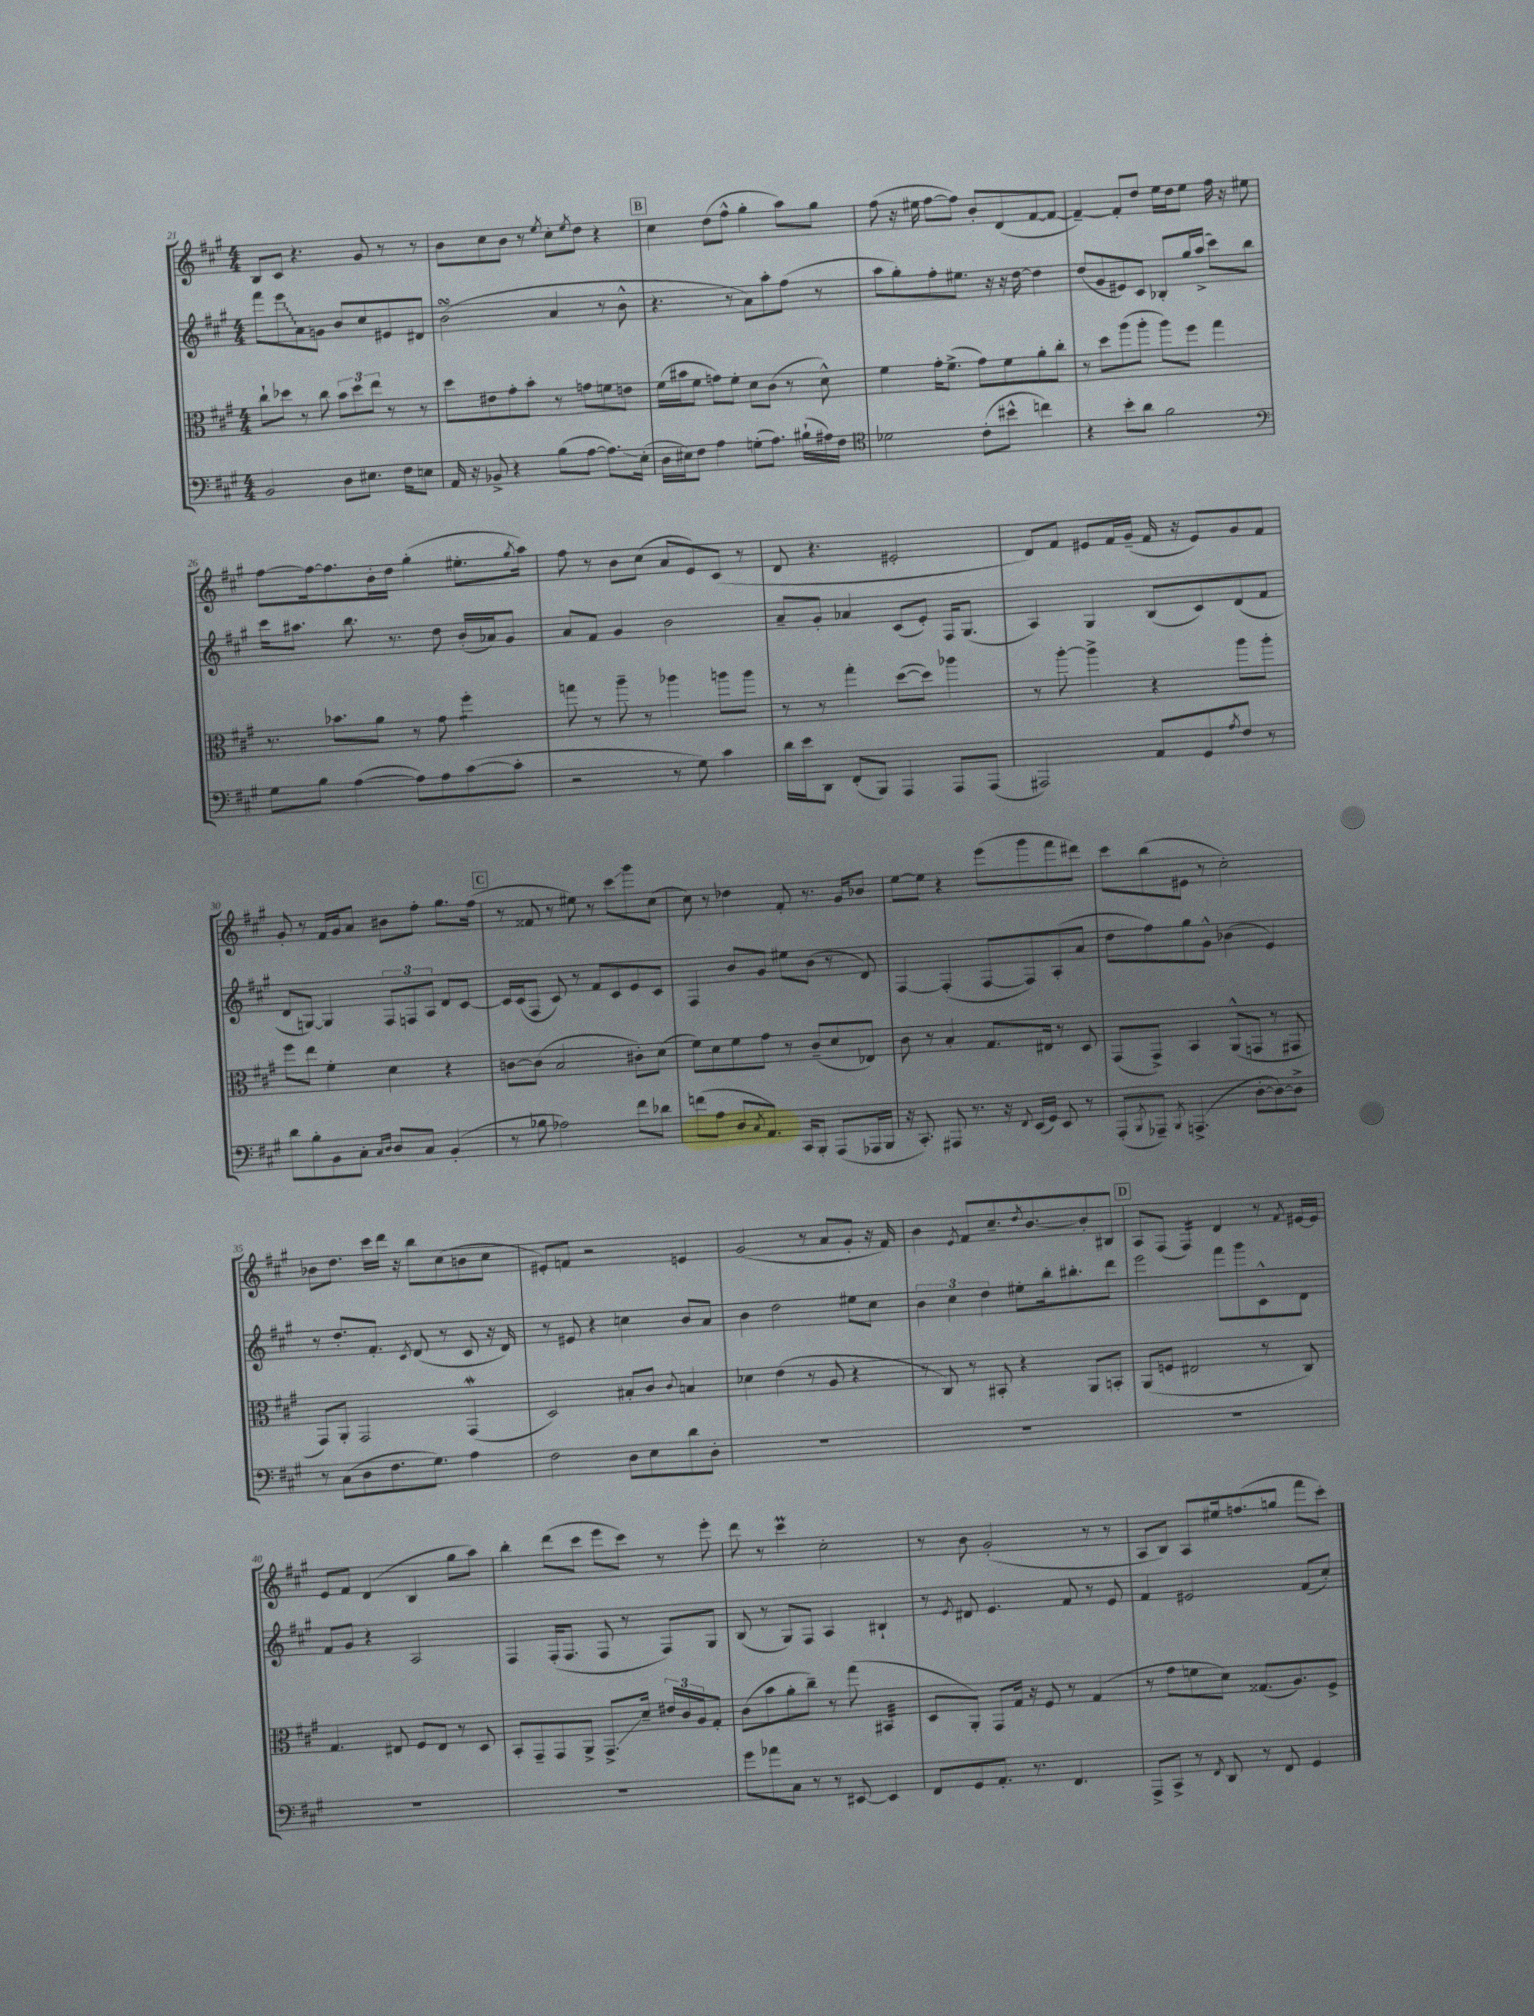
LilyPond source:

<<
\new StaffGroup <<
\new Staff = "s0" {
    \clef treble \key a \major \numericTimeSignature \time 4/4
    b8 cis'8 r4. gis'8 r8 r8 |
    b'8 cis''8 b'8 r8 \acciaccatura { e''8 } cis''8-. \acciaccatura { e''8 } d''8 r4 |
    \mark \markup { \box "B" } cis''4 d''8( fis''8-^ gis''4-. a''8) gis''8 |
    fis''8( r16 eis''16 fis''8~ fis''8) b'8-. d'8( fis'8~ fis'8~ |
    fis'4~--) fis'8-. d''8 e''16 d''16 e''8 fis''16 r16 eis''8 |
    fis''8~ fis''16~ fis''8. b'16-. d''16 gis''4-.( eis''8.-. \acciaccatura { gis''8 } a''16) |
    fis''8 r8 b'8 cis''8( a'8 e'8) cis'8( r8 |
    d'8 r4. eis'2-. |
    d'8) fis'8 eis'8 fis'16 gis'16--( fis'16 r16 eis'8) gis'8 fis'8 |
    gis'8-. r8 fis'16 gis'16 a'8 bis'8 fis''8-. gis''8. fis''16( |
    \mark \markup { \box "C" } r8 fisis'8 r8 eis''8) r8 cis'''8\glissando gis'''8 cis''8( |
    cis''8) r8 des''4 fis'8-. r8. gis'16 bes'8 |
    e''8~ e''8 r4 e'''8( gis'''8 fis'''8 dis'''8) |
    cis'''8 b''8( eis'8 r8 cis''2-.) |
    bes'8 d''8. cis'''16 d'''16 r16 b''8 cis''8( b'8 cis''8 |
    eis'8-.) f'8 r2 e'4 |
    gis'2( r8 a'8 gis'8-. r16 fis'16) |
    b'4 \acciaccatura { e'8 } fis'8 cis''8.-- \acciaccatura { d''8 } b'8.~ b'8-. bis8 |
    \mark \markup { \box "D" } a8 fis8( fis4:16) d'4 r8 \acciaccatura { fis'8 } eis'16~ eis'16 |
    e'8 fis'8 d'4( b4 gis''8 a''8) |
    b''4-. d'''8( cis'''8 e'''8 cis'''8) r8 e'''8-. |
    d'''8 r8 cis'''4\prall cis''2-. |
    r8 b'8 gis'2-.( r8 r8 |
    a8 b8) a8 eis''16 f''8.( g''8 fis'''8 cis'''8-.) \bar "|." |
}
\new Staff = "s1" {
    \clef treble \key a \major \numericTimeSignature \time 4/4
    fis'''8 \once \override Glissando.style = #'zigzag e'''8\glissando a'8 g'8 b'8 cis''8 eis'8 dis'8 |
    b'2\turn( a'4 r8 b'8-^ |
    \mark \markup { \box "B" } r4. r8 a'8) a''8-. fis''8( r8 |
    a''8 gis''8-.) fis''8-. eis''8. r16 r16 d''16~ d''4 |
    d''8( gis'8 eis'8) cis'8 bes8-. gis''16 a''16->( cis'''8) b''8 |
    cis'''16 ais''8. b''8. r8. d''8 b'16-.( aes'16) gis'8 |
    a'8 fis'8 gis'4 b'2 |
    a'8-- gis'8-. aes'4 cis'8( e'8-.) fis16 gis8.( |
    a4) gis4 b8( cis'8) d'8( fis'8 |
    d'8 g8~) g4 \tuplet 3/2 { fis8 f8 a8 } d'8 cis'8~ |
    \mark \markup { \box "C" } cis'16 cis'16( fis8 cis'8) r8 fis'8 cis'8 e'8 cis'8 |
    fis4 b'8 gis'8 eis''8 b'8( r8 d'8) |
    fis4~ fis4-.( fis8~ fis8) a8-.( a'8 |
    d''8 fis''8) gis''8 gis'8-^ bes'4( e'4) |
    r8 d''8.-. fis'8.-. \acciaccatura { cis'8 } d'8( r8 cis'8 r16 d'16) |
    r8 eis'8 r4 c''4 b'8 a'8 |
    b'4 d''2 eis''8 cis''8 |
    \tuplet 3/2 { b'4 cis''4 d''4 } eis''8-. b''16-. bis''8.-. d'''8 |
    \mark \markup { \box "D" } e'''2 fis'''8 gis'''8 cis'8-^ d'8 |
    fis'8 gis'8 r4 a2 |
    fis4 fis16-.( fis8. fis8 r8 fis8) gis8 |
    b8( r8 gis8) fis8 a4 bis4-! |
    r8 \acciaccatura { e'8 } dis'8 e'4. fis'8 r8 e'8 |
    fis'4 eis'2 fis'8( cis''8-.) \bar "|." |
}
\new Staff = "s2" {
    \clef alto \key a \major \numericTimeSignature \time 4/4
    cis''8-! des''8 r8 cis''8 \tuplet 3/2 { b'8 des''8 e''8 } r8 r8 |
    d''8 eis'8 gis'8-. b'8-. r8 g'8 f'8 e'8 |
    \mark \markup { \box "B" } fis'16( bis'16 fis'8 g'8) fis'8-. d'8 cis'8( r8 d'8-^) |
    fis'4 gis'16-. fis'8.->( gis'8) fis'8 a'8-. cis''8-. |
    r8 d''8 a''8( a''8-. a''8) fis''8 gis''4 |
    r8. bes'8. a'8 r8 gis'8 fis''4:8-. |
    g''8 r8 a''8-- r8 aes''4 a''8 a''8 |
    r8 r8 gis''4-. d''8~( d''8) aes''4 |
    r8 a''8~-. a''4-> r4 a''8 a''8-. |
    fis''8 e''8 fis'4-. d'4 r4 |
    \mark \markup { \box "C" } c'8~ c'8( b2 cis'8-.) d'8( |
    fis'8) d'8 fis'8 gis'8 r8 cis'8--( d'8 ees8) |
    cis'8 r8 b4-. gis8. eis16 r8 d8 |
    gis,8( gis,8->) b,4 a,8-^( g,8 r8 gis,8 |
    gis,8) a,8-. gis,2 gis,4\mordent( |
    d2) bis8-. cis'8 \appoggiatura { cis'8 } b4 |
    des'4 e'4( r8 a8 r4 |
    r8 cis8) r8 bis,8-. r4 a,8 b,8-. |
    \mark \markup { \box "D" } a,8( f8 eis2 r8 cis8) |
    gis4. eis8 fis8 eis8 r8 d8 |
    b,8-. gis,8-- gis,8 a,8-> gis,8.->\glissando d'16-- \tuplet 3/2 { eis'16 cis'16 a16 } gis8-. |
    cis'8( b'8 a'8-. cis''8--) r8 gis''8( bis,4:32 |
    d8 a,8-.) gis,8 gis16 r16 fis8 r8 gis4( |
    r8 gis'8 f'8 d'8) gisis8.( a8.) fis8-> \bar "|." |
}
\new Staff = "s3" {
    \clef bass \key a \major \numericTimeSignature \time 4/4
    b,2 d8 eis8. fis16 e8 |
    a,16 r16 bes,8-> r4 b8( a8~ a8.\glissando) e16-.( |
    \mark \markup { \box "B" } d16 eis16) fis8 a4 g8-.( a8.) bis16-!( ais16) fis16 |
    \clef tenor des'2 cis'8-.( bis'8-^ c''4) |
    r4 b'8-. a'8 fis'2 |
    \clef bass gis8 b8 a4~( a8) a8 cis'8~( cis'8-. |
    r2 r8 gis8) cis'4 |
    d'16 e'16 d,8 fis,8-.( b,,8) a,,4 a,,8 a,,8( |
    ais,,2) a,8 gis,8 \acciaccatura { a8 } fis8 r8 |
    d'8 b8-. b,8 cis8-. \grace { cis16 d16 } d8 cis8 b,4-.( |
    \mark \markup { \box "C" } r8 bes8 aes2) fis'8 des'8 |
    f'8( a8 d8 \acciaccatura { cis8 } a,8.) cis,16 b,,8-. a,,8( aes,,16 b,,16 |
    r16 cis,8.-.) ais,,8 r8. r16 \appoggiatura { fis,8 } e,16( gis,16) e,8 r8 |
    a,,8-.( \acciaccatura { b,,8 } aes,,8--) \acciaccatura { b,,8 } a,,4.->( d8~-. d8~) d8-> |
    r8 cis8( d8 fis8. gis8.) a4 |
    fis2 d8 e8 d'8 d8-. |
    R1 |
    R1 |
    \mark \markup { \box "D" } R1 |
    R1 |
    R1 |
    gis'8 aes'8 cis8 r8 r8 eis,8~ eis,4 |
    fis,8 gis,8 a,8.-. r8. fis,4. |
    a,,8-> cis,8-> r8 \acciaccatura { fis,8 } d,8 r8 fis,8 gis,4 \bar "|." |
}
>>
>>
\layout { \context { \Score currentBarNumber = #21 } }
